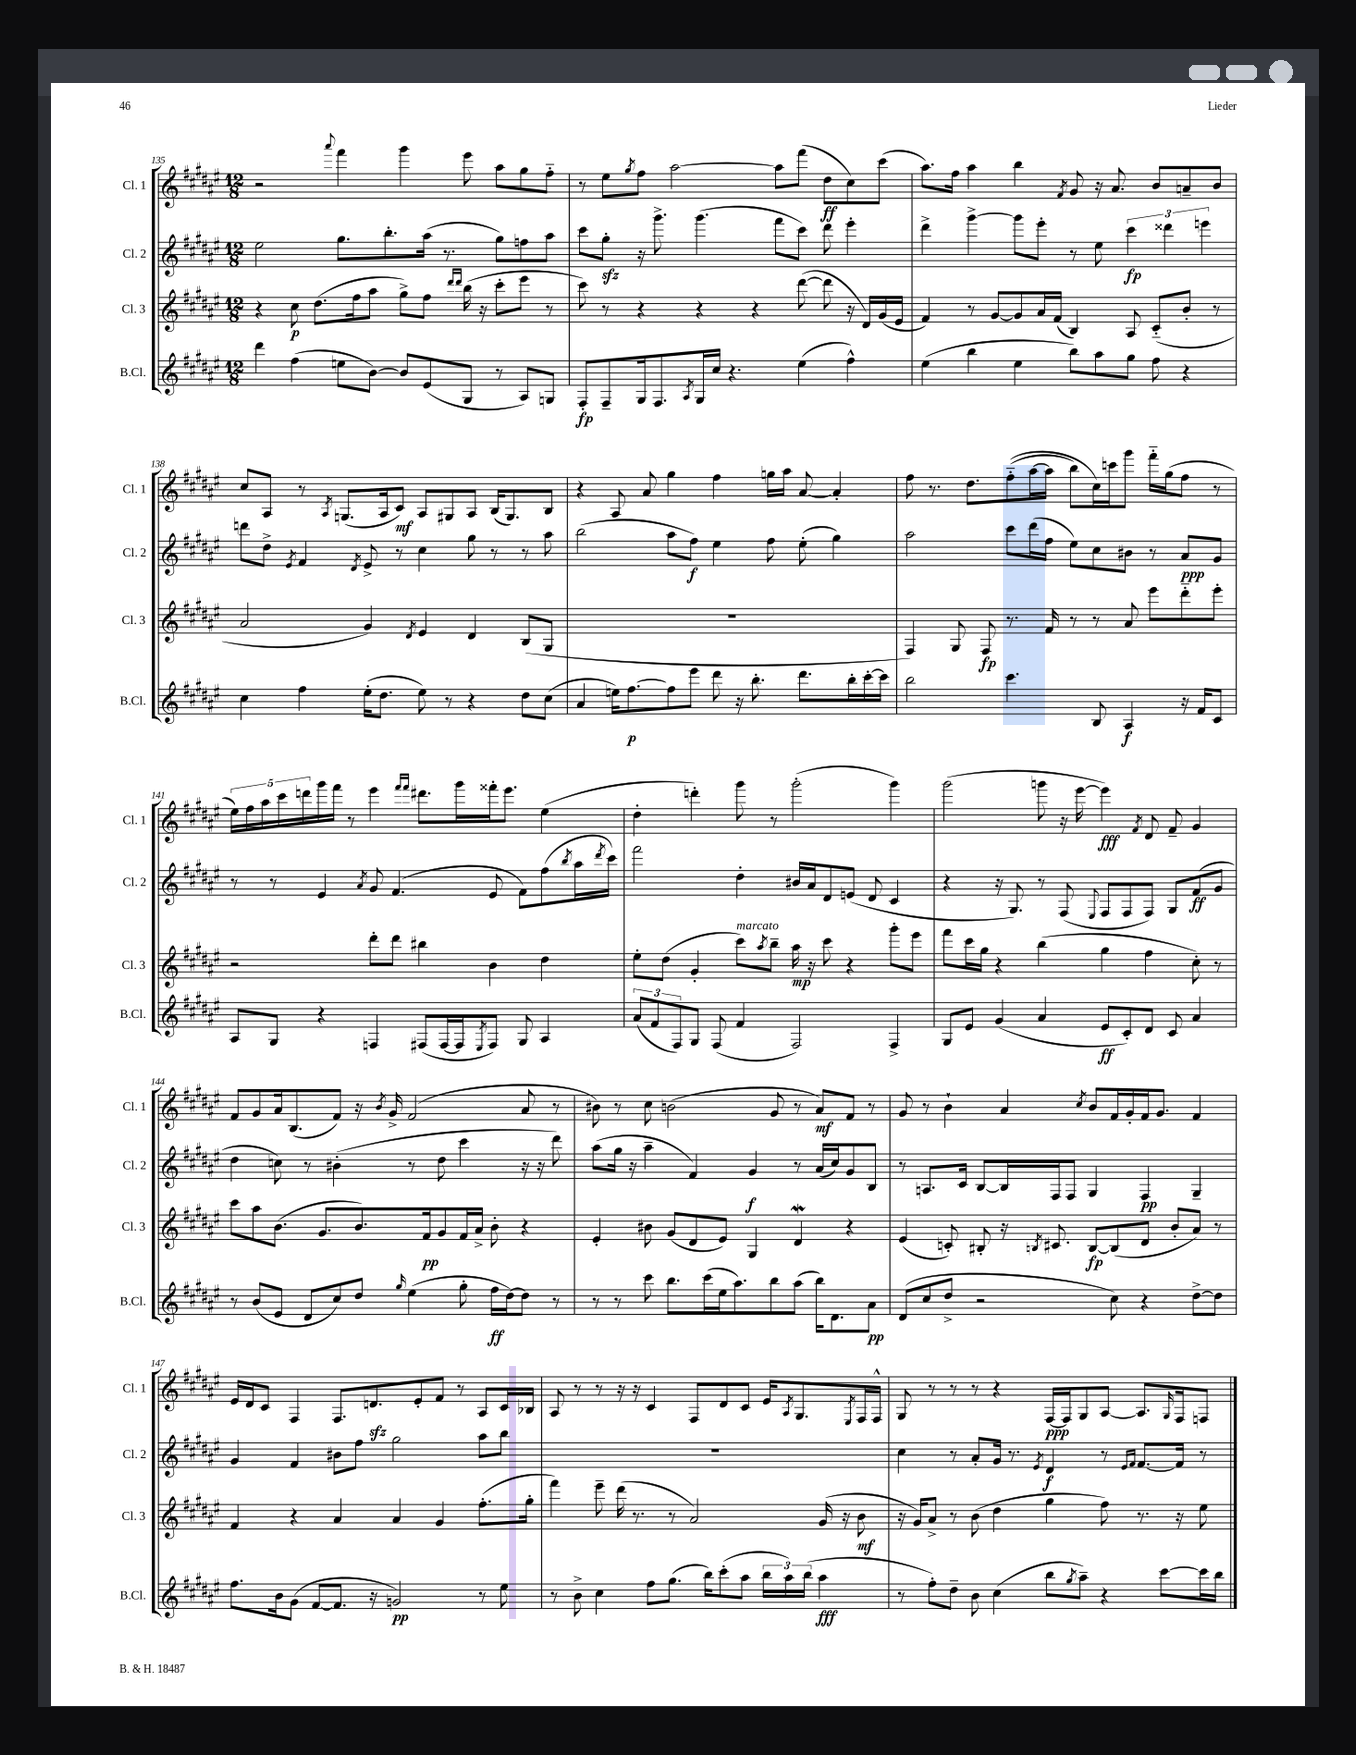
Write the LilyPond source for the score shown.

<<
\new StaffGroup <<
\new Staff = "s0" \with { instrumentName = "Cl. 1" shortInstrumentName = "Cl. 1" } {
    \clef treble \key fis \major \numericTimeSignature \time 12/8
    r2 \appoggiatura { ais'''8 } fis'''4 gis'''4 eis'''8 ais''8 gis''8 fis''8-_ |
    r8 eis''8 \acciaccatura { gis''8 } fis''8 ais''2~ ais''8 fis'''8( dis''8\ff cis''8) cis'''8( |
    ais''8.) fis''16 ais''4 b''4 \acciaccatura { fis'8 } gis'8 r16 ais'8. b'8 a'8-- b'8 |
    cis''8 ais8 r8 \acciaccatura { ais8 } g8.( ais16 cis'8\mf) ais8 gis8 ais8 b16( gis8.) b8 |
    r4 ais8 ais'8 gis''4 fis''4 g''16 ais''16 ais'8~ ais'4-. |
    fis''8 r8. dis''8. fis''8-_(\( ais''16~ ais''16 b''8) cis''16\) c'''16 gis'''8 fis'''16-_ gis''16( fis''8 r8 |
    \tuplet 5/4 { eis''16) fis''16 ais''16 cis'''16 d'''16 } gis'''16 fis'''16 r8 eis'''4 \grace { fis'''16 fis'''16 } dis'''8. gis'''16 fisis'''16-. eis'''8. eis''4( |
    dis''4-. d'''4-.) gis'''8 r8 gis'''2-.( gis'''4) |
    gis'''2( g'''8 r16 eis'''16~ eis'''4\fff) \acciaccatura { fis'8 } dis'8 fis'8-- gis'4 |
    fis'8 gis'8 ais'16 b8.( fis'8) r16 \acciaccatura { b'8 } gis'16-> fis'2( ais'8 r8 |
    bis'8) r8 cis''8 b'2( gis'8 r8 ais'8\mf) fis'8 r8 |
    gis'8 r8 b'4-! ais'4 \acciaccatura { cis''8 } b'8 fis'16 gis'16-. fis'16 gis'8. fis'4 |
    eis'16 dis'16 cis'8 fis4 fis8. d'8.\sfz eis'8-. fis'8 r8 ais8 cis'16 bes16 |
    ais8 r8 r8 r16 r16 cis'4 fis8 dis'8 cis'8 eis'16 \acciaccatura { ais8 } gis8. \acciaccatura { eis8 } fis16 fis16-^ |
    gis8 r8 r8 r8 r4 fis16~\ppp fis16 gis8 ais8~ ais8. \grace { gis16 } fis16 f8 \bar "|." |
}
\new Staff = "s1" \with { instrumentName = "Cl. 2" shortInstrumentName = "Cl. 2" } {
    \clef treble \key fis \major \numericTimeSignature \time 12/8
    eis''2 gis''8. b''8.-. ais''16( r8. gis''8) f''8 ais''8 |
    cis'''8 gis''8-.\sfz r16 gis'''8.-> gis'''4.( fis'''8 cis'''8) dis'''8 eis'''4-. |
    dis'''4-> gis'''4~-> gis'''8 eis'''8-. r8 eis''8 \tuplet 3/2 { cis'''4\fp disis'''4 e'''4 } |
    d'''8 dis''8-> \acciaccatura { eis'8 } fis'4 \acciaccatura { dis'8 } eis'8-> r8 cis''4 gis''8 r8 r8 ais''8 |
    b''2( ais''8 fis''8\f) eis''4 fis''8 eis''8-.( gis''4) |
    ais''2 cis'''8 dis'''16( fis''16 eis''8) cis''8 bis'8 r8 ais'8\ppp gis'8 |
    r8 r8 eis'4 \acciaccatura { ais'8 } gis'8 fis'4.( eis'8 fis'8) fis''8( \acciaccatura { b''8 } ais''16 \acciaccatura { dis'''8 } cis'''16) |
    fis'''2 dis''4-. bis'16 ais'16 dis'8 e'8( dis'8 cis'4 |
    r4 r16 gis8.) r8 fis8( \appoggiatura { eis8 } fis8 fis8 fis8) gis8 fis'8\ff( gis'8 |
    dis''4 c''8) r8 bis'4-.( r8 dis''8 cis'''4 r16 r16 dis'''8) |
    ais''8( gis''16 r16 ais''4-- fis'4) gis'4\f r8 ais'16( cis''16) gis'8 b8 |
    r8 a8. cis'16 b8~ b16 fis16 fis8 gis4 fis4\pp gis4-- |
    gis'4 fis'4 bis'8 fis''8 gis''2 ais''8 b''8 |
    R1. |
    cis''4 r8 ais'8-. gis'16 r8. \acciaccatura { eis'8 } dis'4\f r8 \grace { eis'16 fis'16 } fis'8.~ fis'16 r8 \bar "|." |
}
\new Staff = "s2" \with { instrumentName = "Cl. 3" shortInstrumentName = "Cl. 3" } {
    \clef treble \key fis \major \numericTimeSignature \time 12/8
    r4 cis''8\p dis''8.( fis''16 ais''8 gis''8->) fis''8 \grace { dis'''16 dis'''16 } b''16( r16 cis'''8-. eis'''8 r8 |
    cis'''8) r8 r4 r4 r4 dis'''8~( dis'''8 r16 dis'16) gis'16( eis'16 |
    fis'4) r8 gis'8~ gis'8 ais'16 fis'16( b4) ais8 cis'8-_( b'8-. r8 |
    ais'2 gis'4) \acciaccatura { dis'8 } eis'4 dis'4 b8( gis8 |
    R1. |
    fis4) gis8 fis8\fp r8. fis'16 r8 r8 ais'8 eis'''8 dis'''8-_ eis'''8-. |
    r2 dis'''8-. dis'''8 bis''4 b'4 dis''4 |
    eis''8-. dis''8( gis'4-. cis'''8^\markup { \italic "marcato" }) \acciaccatura { ais''8 } b''8-- ais''16\mp r16 cis'''8 r4 gis'''8-. eis'''8 |
    fis'''8 cis'''16 gis''16 r4 b''4( gis''4 fis''4 cis''8-.) r8 |
    cis'''8 ais''8 b'8.( gis'8. b'8.) fis'16\pp gis'8 fis'16 ais'16-> b'8-. r4 |
    eis'4-. bis'8 gis'8( dis'8 eis'8) gis4 dis'4\mordent r4 |
    eis'4( c'8-.) bis8-. r16 \acciaccatura { b8 } cis'8. b8~\fp b8( dis'8 b'8-. ais'8) r8 |
    fis'4 r4 ais'4 ais'4 gis'4 fis''8.-.( gis''16-. |
    fis'''4) eis'''8-- dis'''16( r8. r8 ais'2) gis'16( r16 b'8\mf |
    r16 gis'16) ais'8-> r8 b'8( dis''4 gis''4 fis''8) r8. r16 eis''8 \bar "|." |
}
\new Staff = "s3" \with { instrumentName = "B.Cl." shortInstrumentName = "B.Cl." } {
    \clef treble \key fis \major \numericTimeSignature \time 12/8
    dis'''4 fis''4( e''8 b'8~) b'8 eis'8( gis8 r8 ais8) g8 |
    fis8-.\fp fis8-- gis16 fis8. \acciaccatura { ais8 } gis16 cis''16 r4. eis''4( fis''4-^) |
    eis''4( b''4 eis''4 b''8) ais''8 gis''8 fis''8 r4 |
    cis''4 fis''4 eis''16-.( dis''8. eis''8) r8 r4 dis''8 cis''8( |
    ais'4 e''16) fis''8.~\p fis''8 eis'''8 dis'''8 r16 b''8.-. dis'''8. b''16-. cis'''16~-. cis'''16 |
    b''2 cis'''4. b8 ais4\f r16 fis'16 cis'8 |
    ais8 gis8 r4 f4 fis8( fis16~ fis16 \acciaccatura { eis8 } fis8) gis8 ais4 |
    \tuplet 3/2 { ais'8( fis'8 fis8) } gis8 fis8( fis'4 fis2) fis4-> |
    gis8 eis'8 gis'4( ais'4 eis'8\ff cis'8-.) dis'8 cis'8 ais'4 |
    r8 b'8( eis'8 dis'8 cis''8) dis''8 \grace { gis''16 } eis''4( gis''8-. fis''16\ff dis''16~) dis''8 r8 |
    r8 r8 cis'''8 b''8. cis'''16( eis''16 ais''8.) b''8 ais''8( b''16) dis'8. ais'8\pp |
    dis'8( cis''8 dis''8-> r2 cis''8) r4 dis''8~-> dis''8 |
    fis''8. b'16 gis'8( fis'8~ fis'8. r16 g'2\pp) r8 eis''8 |
    r8 b'8-> cis''4 fis''8 gis''8.( b''16) cis'''8-.( ais''8 \tuplet 3/2 { b''16 ais''16) b''16( } ais''4\fff |
    r8 fis''8-.) dis''8-- b'8 cis''4( b''8 \acciaccatura { gis''8 } ais''8--) r4 cis'''8~ cis'''16 b''16 \bar "|." |
}
>>
>>
\layout { \context { \Score currentBarNumber = #135 } }
